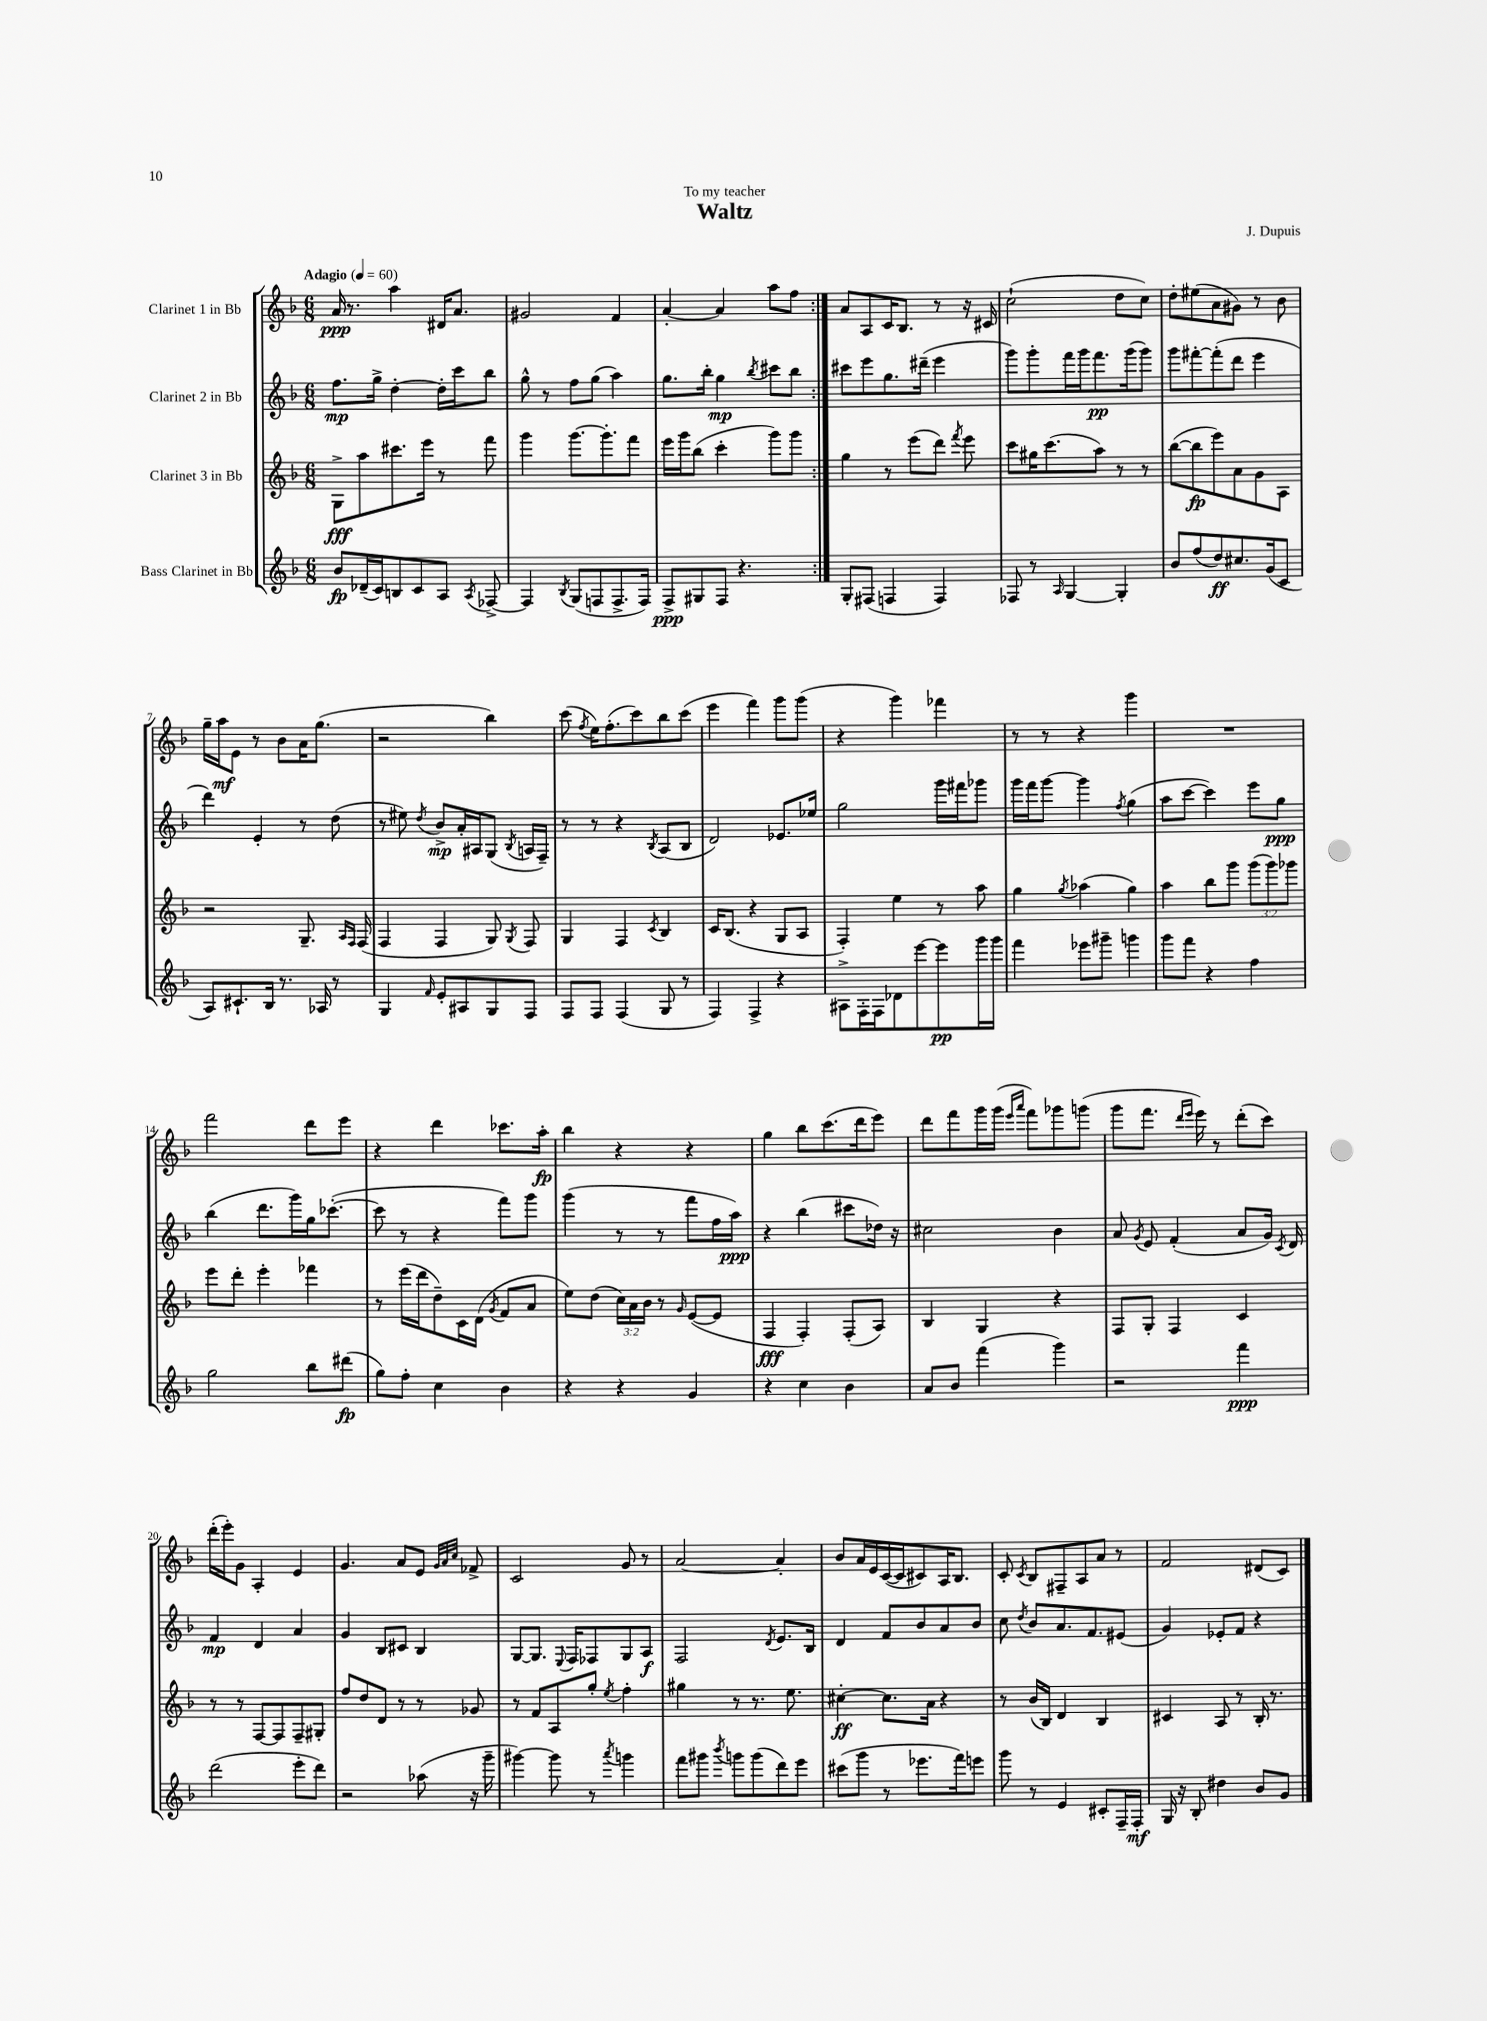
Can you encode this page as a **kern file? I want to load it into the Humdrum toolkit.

**kern	**dynam	**kern	**dynam	**kern	**dynam	**kern	**dynam
*part4	*part4	*part3	*part3	*part2	*part2	*part1	*part1
*staff4	*staff4	*staff3	*staff3	*staff2	*staff2	*staff1	*staff1
*I"Bass Clarinet in Bb	*	*I"Clarinet 3 in Bb	*	*I"Clarinet 2 in Bb	*	*I"Clarinet 1 in Bb	*
*clefG2	*	*clefG2	*	*clefG2	*	*clefG2	*
*k[b-]	*	*k[b-]	*	*k[b-]	*	*k[b-]	*
*M6/8	*	*M6/8	*	*M6/8	*	*M6/8	*
*MM60	*	*MM60	*	*MM60	*	*MM60	*
=1	=1	=1	=1	=1	=1	=1	=1
!	!	!	!	!	!	!LO:TX:a:B:t=Adagio	!
8b-/L	fp	8G^\L	fff	8.ff\L	mp	16a/	ppp
.	.	.	.	.	.	8.r	.
(16d-X~/L	.	8aa\	.	.	.	.	.
16c/J)	.	.	.	16gg^\Jk	.	.	.
8Bn/	.	8.ccc#X\	.	[4dd'\	.	4aa\	.
8c/	.	.	.	.	.	.	.
.	.	16eee\Jk	.	.	.	.	.
8A/J	.	8r	.	16dd'\LL]	.	16d#X/KL	.
.	.	.	.	16ccc\J	.	8.a/J	.
8qA/	.	.	.	.	.	.	.
[8F-X^/	.	8fff\	.	8bb-\J	.	.	.
=2	=2	=2	=2	=2	=2	=2	=2
4F-/]	.	4ggg\	.	8gg^^\	.	2g#X/	.
.	.	.	.	8r	.	.	.
8qB-/	.	.	.	.	.	.	.
(8G/L	.	[8.ggg\L	.	8ff\L	.	.	.
8Fn/	.	.	.	(8gg\J	.	.	.
.	.	8.ggg'\]	.	.	.	.	.
8.F^/	.	.	.	4aa\)	.	4f/	.
.	.	8fff\J	.	.	.	.	.
16F/Jk)	.	.	.	.	.	.	.
=3	=3	=3	=3	=3	=3	=3	=3
8F^/L	ppp	16eee\LL	.	8.gg\L	.	[4a'/	.
.	.	16ggg\J	.	.	.	.	.
8G#X/	.	(8bb-\J	.	.	.	.	.
.	.	.	.	16bb-'\Jk	.	.	.
8F/J	.	4ccc'\	.	4gg\	mp	4a/]	.
4.r	.	.	.	.	.	.	.
.	.	.	.	8qbb-/	.	.	.
.	.	8ggg\L)	.	8ccc#X\L	.	8aa\L	.
.	.	8ggg\J	.	8bb-\J	.	8ff\J	.
=4:|!	=4:|!	=4:|!	=4:|!	=4:|!	=4:|!	=4:|!	=4:|!
8G'/L	.	4gg\	.	8ccc#X\L	.	8a/L	.
(8F#X/J	.	.	.	8eee\	.	8A/	.
4Fn/	.	8r	.	8.gg\	.	16c/K	.
.	.	.	.	.	.	8.B-/J	.
.	.	(8eee\L	.	.	.	.	.
.	.	.	.	(16ddd#X~\Jk	.	.	.
4F/)	.	8ddd\J)	.	4eee\	.	8r	.
.	.	8qfff/	.	.	.	.	.
.	.	8eee\	.	.	.	16r	.
.	.	.	.	.	.	16c#X/	.
=5	=5	=5	=5	=5	=5	=5	=5
8F-X/	.	8ccc\L	.	8ggg\L)	.	(2cc`\	.
8r	.	16gg#X\K	.	8ggg'\	.	.	.
.	.	(8.ccc\	.	.	.	.	.
16qqA/	.	.	.	.	.	.	.
[4G/	.	.	.	16fff\L	.	.	.
.	.	.	.	16ggg\J	.	.	.
.	.	8aa\J)	.	8.fff\	pp	.	.
4G'/]	.	8r	.	.	.	8dd\L	.
.	.	.	.	(16ggg\k	.	.	.
.	.	8r	.	8ggg\J)	.	8cc\J)	.
=6	=6	=6	=6	=6	=6	=6	=6
8b-/L	.	([8bb-\L	.	8ggg\L	.	8dd'\L	.
(8ff/	.	8bb-\]	fp	[8fff#X'\	.	(8ee#X\	.
8dd/)	ff	8eee\)	.	(8fff#'\]	.	8a\	.
8.cc#X/	.	8a\	.	8ddd\J	.	8g#X\J)	.
.	.	8g\	.	4eee\	.	8r	.
(16g/k	.	.	.	.	.	.	.
8c/J	.	8A\J	.	.	.	8b-\	.
!!LO:LB:g=z
=7	=7	=7	=7	=7	=7	=7	=7
8A/L)	.	2r	.	4ddd\)	.	16gg~\LL	.
.	.	.	.	.	.	16aa\J	mf
8.c#X`/	.	.	.	.	.	8e\J	.
.	.	.	.	4e'/	.	8r	.
16B-/Jk	.	.	.	.	.	.	.
8.r	.	.	.	.	.	8b-\L	.
.	.	8.G~/	.	8r	.	16a\K	.
16A-X/	.	.	.	.	.	(8.gg\J	.
8r	.	.	.	(8dd\	.	.	.
.	.	16qqA/LL	.	.	.	.	.
.	.	16qqF/JJ	.	.	.	.	.
.	.	(16F/	.	.	.	.	.
=8	=8	=8	=8	=8	=8	=8	=8
4G/	.	4F/	.	8r	.	2r	.
.	.	.	.	8ee#X\)	.	.	.
16qqf/	.	.	.	8qdd/	.	.	.
8e'/L	.	4F/	.	8b-^/L	mp	.	.
8A#X/	.	.	.	16a'/L	.	.	.
.	.	.	.	16A#X/J	.	.	.
8G/	.	8G/)	.	(8G/J	.	4bb-\)	.
.	.	8qG/	.	8qB-/	.	.	.
8F/J	.	8F/	.	16An/LL	.	.	.
.	.	.	.	16F~/JJ)	.	.	.
=9	=9	=9	=9	=9	=9	=9	=9
8F/L	.	4G/	.	8r	.	(8ccc\	.
.	.	.	.	.	.	8qff/	.
8F/J	.	.	.	8r	.	16ee\KL)	.
.	.	.	.	.	.	(8.ff'\	.
(4F/	.	4F/	.	4r	.	.	.
.	.	.	.	.	.	8ccc\)	.
.	.	8qc/	.	8qB-/	.	.	.
8G/	.	4B-/	.	(8A/L	.	8bb-\	.
8r	.	.	.	8B-/J	.	(8ccc\J	.
=10	=10	=10	=10	=10	=10	=10	=10
4F/)	.	16c/KL	.	2d/)	.	4eee\	.
.	.	(8.B-/J	.	.	.	.	.
4F^/	.	4r	.	.	.	4fff\)	.
4r	.	8G/L	.	8.e-X/L	.	8ggg\L	.
.	.	8A/J	.	.	.	(8ggg\J	.
.	.	.	.	16ee-X/Jk	.	.	.
=11	=11	=11	=11	=11	=11	=11	=11
8A#X^\L	.	4F'/)	.	2gg\	.	4r	.
16F'\L	.	.	.	.	.	.	.
16F\J	.	.	.	.	.	.	.
8d-X\	.	4ee\	.	.	.	4ggg\)	.
[8eee\	.	.	.	.	.	.	.
8eee\]	pp	8r	.	16ggg\LL	.	4fff-X\	.
.	.	.	.	16fff#X\J	.	.	.
16ggg\L	.	8aa\	.	8ggg-X\J	.	.	.
16ggg\JJ	.	.	.	.	.	.	.
=12	=12	=12	=12	=12	=12	=12	=12
4fff\	.	4gg\	.	16ggg\LL	.	8r	.
.	.	.	.	16fff\J	.	.	.
.	.	.	.	[8ggg\J	.	8r	.
.	.	8qgg/	.	.	.	.	.
8eee-X\L	.	(4aa-X\	.	4ggg\]	.	4r	.
8ggg#X~\J	.	.	.	.	.	.	.
.	.	.	.	8qff/	.	.	.
4gggn\	.	4gg\)	.	(4gg\	.	4ggg\	.
=13	=13	=13	=13	=13	=13	=13	=13
8ggg\L	.	4aa\	.	8aa\L	.	2.r	.
8fff\J	.	.	.	[8ccc\J	.	.	.
4r	.	8bb-\L	.	4ccc\])	.	.	.
.	.	8ggg\J	.	.	.	.	.
4ff\	.	(12ggg\L	.	8eee\L	.	.	.
.	.	12ggg\)	.	.	.	.	.
.	.	.	.	8gg\J	ppp	.	.
.	.	12ggg-X\J	.	.	.	.	.
!!LO:LB:g=z
=14	=14	=14	=14	=14	=14	=14	=14
2gg\	.	8eee\L	.	(4bb-\	.	2fff\	.
.	.	8ddd'\J	.	.	.	.	.
.	.	4eee'\	.	8.ddd\L	.	.	.
.	.	.	.	16ggg\L)	.	.	.
8bb-\L	.	4fff-X\	.	16gg\J	.	8ddd\L	.
.	.	.	.	([8.ccc-X'\J	.	.	.
(8ddd#X\J	fp	.	.	.	.	8eee\J	.
=15	=15	=15	=15	=15	=15	=15	=15
8gg\L)	.	8r	.	8ccc-\]	.	4r	.
8ff'\J	.	(16eee\LL	.	8r	.	.	.
.	.	16ddd\J	.	.	.	.	.
4cc\	.	8dd~\)	.	4r	.	4ddd\	.
.	.	16c\L	.	.	.	.	.
.	.	(16d\JJ	.	.	.	.	.
.	.	8qg/	.	.	.	.	.
4b-\	.	8f/L	.	8fff\L)	.	8.ccc-X\L	.
.	.	8a/J	.	8ggg\J	.	.	.
.	.	.	.	.	.	16aa'\Jk	fp
=16	=16	=16	=16	=16	=16	=16	=16
4r	.	8ee\L)	.	(4ggg\	.	4bb-\	.
.	.	(8dd\J	.	.	.	.	.
4r	.	24cc\LL)	.	8r	.	4r	.
.	.	24a\	.	.	.	.	.
.	.	24b-\JJ	.	.	.	.	.
.	.	8r	.	8r	.	.	.
.	.	16qqg/	.	.	.	.	.
4g/	.	([8e/L	.	8fff\L	.	4r	.
.	.	8e/J]	.	16ff\L	.	.	.
.	.	.	.	16aa\JJ)	ppp	.	.
=17	=17	=17	=17	=17	=17	=17	=17
4r	.	4F/	fff	4r	.	4gg\	.
4cc\	.	4F'/)	.	(4bb-\	.	8bb-\L	.
.	.	.	.	.	.	(8.ccc\	.
4b-\	.	(8F'/L	.	8ccc#X\L	.	.	.
.	.	.	.	.	.	16ddd\k	.
.	.	8A/J)	.	16dd-X\Jk)	.	8eee\J)	.
.	.	.	.	16r	.	.	.
=18	=18	=18	=18	=18	=18	=18	=18
8a/L	.	4B-/	.	2cc#X\	.	8ddd\L	.
8b-/J	.	.	.	.	.	8fff\	.
(4fff\	.	4G/	.	.	.	16ggg\L	.
.	.	.	.	.	.	(16ggg\JJ	.
.	.	.	.	.	.	16qqeee/LL	.
.	.	.	.	.	.	16qqaaa/JJ	.
.	.	.	.	.	.	8fff\L)	.
4ggg\)	.	4r	.	4b-\	.	8ggg-X\	.
.	.	.	.	.	.	(8gggn\J	.
=19	=19	=19	=19	=19	=19	=19	=19
2r	.	8F/L	.	8a/	.	8ggg\L	.
.	.	.	.	8qg/	.	.	.
.	.	8G'/J	.	8e/	.	8.fff\J	.
.	.	4F/	.	(4f'/	.	.	.
.	.	.	.	.	.	16qqddd/LL	.
.	.	.	.	.	.	16qqeee/JJ	.
.	.	.	.	.	.	16eee\)	.
.	.	.	.	.	.	8r	.
4fff\	ppp	4c/	.	8a/L	.	(8ddd'\L	.
.	.	.	.	16g/Jk)	.	8ccc\J)	.
.	.	.	.	8qc/	.	.	.
.	.	.	.	16d/	.	.	.
!!LO:LB:g=z
=20	=20	=20	=20	=20	=20	=20	=20
(2ddd\	.	8r	.	4f/	mp	(16ddd'\LL	.
.	.	.	.	.	.	16eee'\J)	.
.	.	8r	.	.	.	8g\J	.
.	.	[8F/L	.	4d/	.	4A'/	.
.	.	8F/]	.	.	.	.	.
8eee'\L	.	8F~/	.	4a/	.	4e/	.
8ddd\J)	.	8G#X'/J	.	.	.	.	.
=21	=21	=21	=21	=21	=21	=21	=21
2r	.	8ff/L	.	4g/	.	4.g/	.
.	.	8dd/	.	.	.	.	.
.	.	8d/J	.	8B-/L	.	.	.
.	.	8r	.	8c#X/J	.	8a/L	.
(8aa-X\	.	8r	.	4B-/	.	8e/J	.
.	.	.	.	.	.	32qqg/LLL	.
.	.	.	.	.	.	32qqa/	.
.	.	.	.	.	.	32qqcc/JJJ	.
16r	.	8g-X/	.	.	.	8f-X^/	.
16ggg~\	.	.	.	.	.	.	.
=22	=22	=22	=22	=22	=22	=22	=22
[4ggg#X\)	.	8r	.	[8G/L	.	2c/	.
.	.	8f/L	.	8.G/J]	.	.	.
8ggg#\]	.	8A/	.	.	.	.	.
.	.	.	.	8qqE/	.	.	.
.	.	.	.	16F/KL	.	.	.
8r	.	8gg'/J	.	8F-X/	.	.	.
8qaaa/	.	8qee/	.	.	.	.	.
4gggn\	.	4ff'\	.	8G/	.	8g/	.
.	.	.	.	8A/J	f	8r	.
=23	=23	=23	=23	=23	=23	=23	=23
8fff\L	.	4gg#X\	.	2F/	.	[2a/	.
8ggg#X\J	.	.	.	.	.	.	.
8qbbb-/	.	.	.	.	.	.	.
8gggn\L	.	8r	.	.	.	.	.
(8ggg\	.	8.r	.	.	.	.	.
.	.	.	.	8qd/	.	.	.
8ddd\)	.	.	.	8.e/L	.	4a'/]	.
.	.	8.ee\	.	.	.	.	.
8eee\J	.	.	.	.	.	.	.
.	.	.	.	16B-/Jk	.	.	.
=24	=24	=24	=24	=24	=24	=24	=24
(8ccc#X\L	.	[4cc#X'\	ff	4d/	.	8b-/L	.
8ggg\J	.	.	.	.	.	16a/L	.
.	.	.	.	.	.	16e/	.
8r	.	8.cc#\L]	.	8f/L	.	([16c/	.
.	.	.	.	.	.	16c/J]	.
8.eee-X\L	.	.	.	8b-/	.	8c#X/)	.
.	.	16a\Jk	.	.	.	.	.
.	.	4r	.	8a/	.	16A/K	.
16fff\k)	.	.	.	.	.	8.B-/J	.
8eeen\J	.	.	.	8b-/J	.	.	.
=25	=25	=25	=25	=25	=25	=25	=25
8ggg\	.	8r	.	8cc\	.	8c'/	.
.	.	.	.	8qdd/	.	8qc/	.
8r	.	(16b-/LL	.	8b-/L	.	8B-/L	.
.	.	16B-/JJ)	.	.	.	.	.
4e/	.	4d/	.	8.a/	.	8F#X~/	.
.	.	.	.	.	.	8A/	.
.	.	.	.	8.f/	.	.	.
8c#X'/L	.	4B-/	.	.	.	8a/J	.
16F~/L	.	.	.	(8e#X/J	.	8r	.
16F'/JJ	mf	.	.	.	.	.	.
=26	=26	=26	=26	=26	=26	=26	=26
16G/	.	4c#X/	.	4g/)	.	2f/	.
16r	.	.	.	.	.	.	.
8B-'/	.	.	.	.	.	.	.
4dd#X\	.	8A/	.	8e-X'/L	.	.	.
.	.	8r	.	8f/J	.	.	.
8b-/L	.	16B-'/	.	4r	.	(8d#X/L	.
.	.	8.r	.	.	.	.	.
8g/J	.	.	.	.	.	8c/J)	.
==	==	==	==	==	==	==	==
*-	*-	*-	*-	*-	*-	*-	*-
